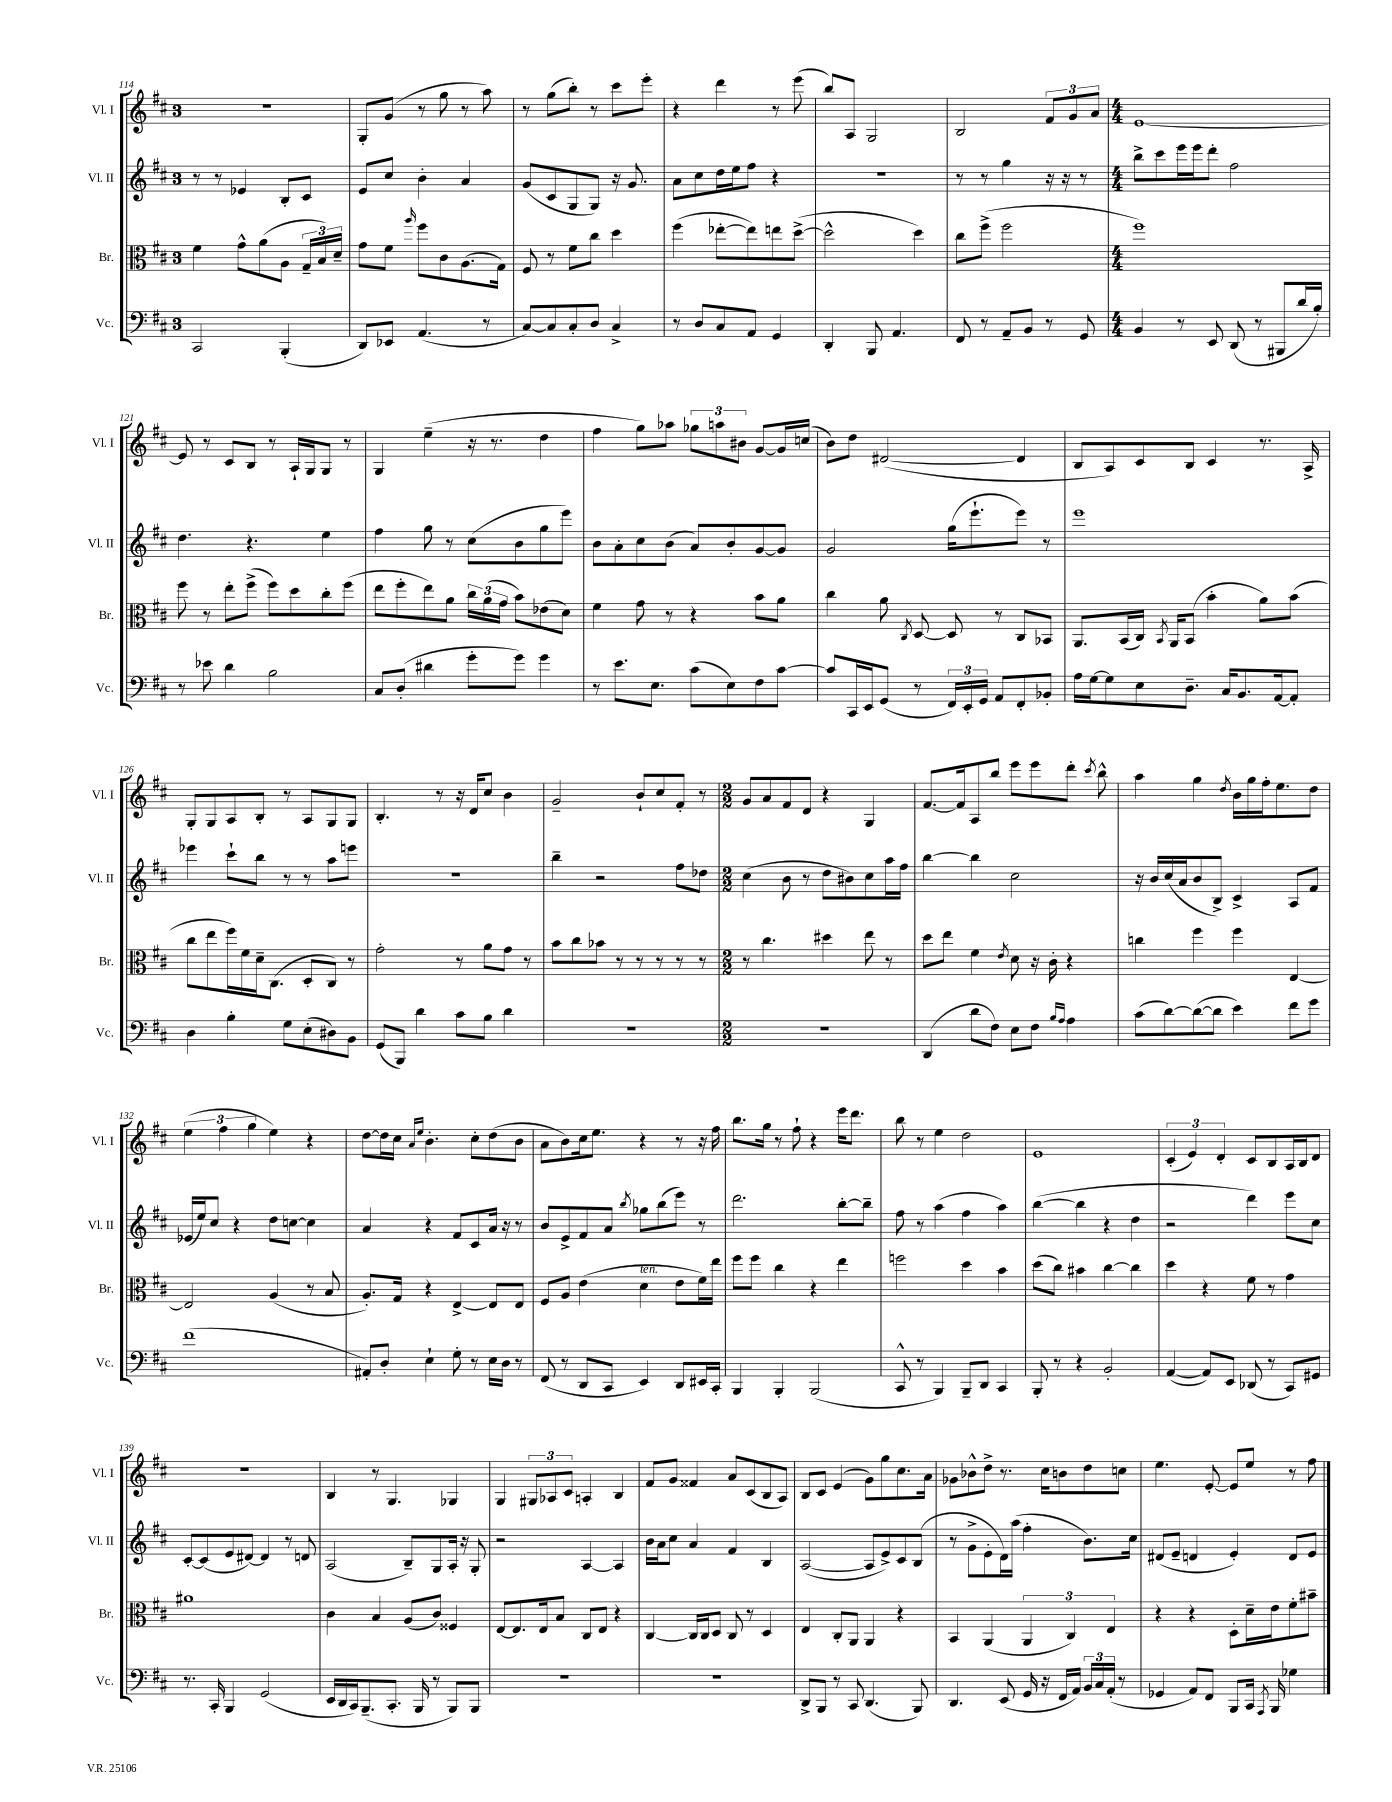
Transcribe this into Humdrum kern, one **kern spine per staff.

**kern	**kern	**kern	**kern
*part4	*part3	*part2	*part1
*staff4	*staff3	*staff2	*staff1
*I"Vc.	*I"Br.	*I"Vl. II	*I"Vl. I
*I'Vc.	*I'Br.	*I'Vl. II	*I'Vl. I
*clefF4	*clefC3	*clefG2	*clefG2
*k[f#c#]	*k[f#c#]	*k[f#c#]	*k[f#c#]
*M3/4	*M3/4	*M3/4	*M3/4
=114	=114	=114	=114
2CC#/	4f#\	8r	2.r
.	.	8r	.
.	8g^^\L	4e-X/	.
.	(8a\	.	.
(4BBB'/	8A\J	8B'/L	.
.	24G~/LL	8c#/J	.
.	24B/)	.	.
.	24d~/JJ	.	.
=115	=115	=115	=115
8DD/L)	8g\L	8e/L	8G'/L
8EE-X/J	8f#\J	8cc#/J	(8g/J
.	16qqaa/	.	.
(4.AA/	8ff#\L	4b'\	8r
.	8c#\	.	8gg\
.	(8.A\	4a/	8r
8r	.	.	8aa\)
.	16G\Jk)	.	.
=116	=116	=116	=116
[8C#/L)	8F#/	(8g/L	8r
8C#/]	8r	8c#/	(8gg\L
8C#'/	8f#\L	8G/	8bb'\J)
8D/J	8cc#\J	8G/J)	8r
4C#^/	4dd\	16r	8ccc#\L
.	.	8.g/	.
.	.	.	8eee'\J
=117	=117	=117	=117
8r	(4ff#\	8a\L	4r
8D/L	.	8cc#\	.
8C#/	[8ee-X'\L	16dd\L	4ddd\
.	.	16ee\J	.
8AA/J	8ee-\])	8ff#\J	.
4GG/	8een\	4r	8r
.	([8dd^\J	.	(8eee\
=118	=118	=118	=118
4DD'/	2dd^^\]	2.r	8bb/L)
.	.	.	8A/J
8BBB/	.	.	2G/
4.AA/	.	.	.
.	4dd\)	.	.
=119	=119	=119	=119
8FF#/	8cc#\L	8r	2B/
8r	(8ff#^\J	8r	.
8AA~/L	2ff#\	4gg\	.
8BB/J	.	.	.
8r	.	16r	12f#/L
.	.	16r	.
.	.	.	12g/
8GG/	.	8r	.
.	.	.	12a/J
=120	=120	=120	=120
*M4/4	*M4/4	*M4/4	*M4/4
4BB/	1ff#)	8bb^\L	[1e
.	.	8ccc#\	.
8r	.	16eee\L	.
.	.	16eee\J	.
8EE/	.	8ddd'\J	.
(8DD/	.	2ff#\	.
8r	.	.	.
8BBB#X/L	.	.	.
16d/L	.	.	.
16B'/JJ)	.	.	.
!!LO:LB:g=z
=121	=121	=121	=121
8r	8ff#\	4.dd\	8e/]
8e-X\	8r	.	8r
4d\	8ee'\L	.	8c#/L
.	(8ff#^\J	4.r	8B/J
2B\	8ff#\L)	.	8r
.	8dd\	.	16A`/LL
.	.	.	16G/J
.	8cc#'\	4ee\	8G/J
.	(8ff#\J	.	8r
=122	=122	=122	=122
8C#/L	8ee\L	4ff#\	4G/
(8D'/J	8ff#'\	.	.
4d#X\	8ee\)	8gg\	(4ee~\
.	8a\J	8r	.
8g'\L	24cc#\LL	(8cc#\L	16r
.	(24a\	.	.
.	.	.	8.r
.	24g\JJ	.	.
8g\J)	8b\L)	8b\	.
4g\	(8e-X\	8gg\	4dd\
.	8d\J)	8eee\J)	.
=123	=123	=123	=123
8r	4f#\	8b\L	4ff#\
8.e\L	.	8a'\	.
.	8g\	8cc#\	8gg\L)
8.E\J	.	.	.
.	8r	(8b\J	8aa-X\J
(8c#\L	4r	8a/L)	12gg-X\L
.	.	.	12aan\
8E\)	.	8b'/	.
.	.	.	12b#X\J
8F#\	8b\L	[8g/	[8g/L
[8c#\J	8a\J	8g/J]	16g/L]
.	.	.	(16ccn/JJ
=124	=124	=124	=124
8c#/L]	4cc#\	2g/	8b\L)
16CC#/L	.	.	8dd\J
16EE/J	.	.	.
(8GG/J	8a\	.	([2d#X/
.	8qC#/	.	.
8r	[8D/	.	.
24FF#/LL)	8D/]	(16gg\KL	.
24EE'/	.	.	.
.	.	8.eee`\	.
24GG/JJ	.	.	.
8AA/L	8r	.	.
8FF#'/	8C#/L	8eee\J)	4d#/]
8BB-X'/J	8BB-X/J	8r	.
=125	=125	=125	=125
16A\LL	8.AA/L	1eee	8B/L
[16G\J	.	.	.
8G\]	.	.	8A/)
.	(16BB/L	.	.
8E\	16C#/JJ)	.	8c#/
.	8qBB/	.	.
.	16AA/KL	.	.
8.D~\J	(8BB/J	.	8B/J
.	4b'\	.	4c#/
16C#/KL	.	.	.
8.BB/	.	.	.
.	8a\L)	.	8.r
[16AA/k	.	.	.
8AA'/J]	(8b\J	.	.
.	.	.	16A^/
!!LO:LB:g=z
=126	=126	=126	=126
4D\	8cc#\L	4eee-X\	8G'/L
.	8ee\	.	8G/
4B'\	16ff#\L)	8ccc#`\L	8A/
.	16f#\	.	.
.	16d~\J	8bb\J	8B'/J
.	(8.C#\J	.	.
8G\L	.	8r	8r
(8E'\	8D'/L	8r	8A/L
8D#X\)	8C#/J)	8aa\L	8G/
8BB\J	8r	8eeen\J	8G/J
=127	=127	=127	=127
(8GG/L	2g'\	1r	4.B'/
8BBB/J)	.	.	.
4d\	.	.	.
.	.	.	8r
8c#\L	8r	.	16r
.	.	.	16d/KL
8B\J	8a\L	.	8cc#/J
4d\	8g\J	.	4b\
.	8r	.	.
=128	=128	=128	=128
1r	8b\L	4bb~\	2g~/
.	8cc#\	.	.
.	8b-X\J	2r	.
.	8r	.	.
.	8r	.	8b`/L
.	8r	.	8cc#/
.	8r	8ff#\L	8f#'/J
.	8r	8dd-X\J	8r
=129	=129	=129	=129
*M2/2	*M2/2	*M2/2	*M2/2
1r	8r	(4cc#\	8g/L
.	4.cc#\	.	8a/
.	.	8b\	8f#/
.	.	8r	8d/J
.	4dd#X\	8dd\L	4r
.	.	8b#X\)	.
.	8ee\	8cc#\	4G/
.	8r	16aa\L	.
.	.	16ff#\JJ	.
=130	=130	=130	=130
(4DD/	8dd\L	[4bb\	[8.f#/L
.	8ee\J	.	.
.	.	.	16f#/k]
8d\L	4f#\	4bb\]	8A/
8F#\J)	.	.	8bb/J
.	8qe/	.	.
8E\L	8d\	2cc#\	8eee\L
8F#\J	16r	.	8eee\
.	16c#'\	.	.
16qqB/LL	.	.	.
16qqA/JJ	.	.	.
4A\	4r	.	8ddd'\J
.	.	.	8qccc#/
.	.	.	8bb^^\
=131	=131	=131	=131
(8c#\L	4ccn\	16r	4aa\
.	.	16b/LL	.
[8d\)	.	(16cc#/	.
.	.	16a/J	.
(8d\_	4ff#\	8b/	4gg\
8d\J]	.	8B^/J)	.
.	.	.	8qdd/
4e\)	4ff#\	4c#^/	16b\LL
.	.	.	16gg\
.	.	.	16ff#'\J
.	.	.	8.ee\
8f#\L	[4E/	8A/L	.
8g\J	.	8f#/J	8dd\J
!!LO:LB:g=z
=132	=132	=132	=132
(1f#	2E/]	(16e-X/LL	(6ee\
.	.	16ee/J)	.
.	.	8cc#/J	.
.	.	.	6ff#\
.	.	4r	.
.	.	.	6gg\
.	(4A/	8dd\L	4ee\)
.	.	[8ccn\J	.
.	8r	4cc\]	4r
.	8B/	.	.
=133	=133	=133	=133
8AA#X'/L)	8.A'/L)	4a/	[8dd\L
8D'/J	.	.	16dd\L]
.	16G/Jk	.	16cc#\JJ
.	.	.	16qqa/LL
.	.	.	16qqee/JJ
4E`\	4r	4r	4.b'\
8G'\	[4E^/	8f#/L	.
8r	.	8c#/	8cc#'\L
16E\LL	8E/L]	16a/Jk	(8dd\
16D\JJ	.	16r	.
8r	8E/J	8r	8b\J
=134	=134	=134	=134
(8FF#/	8F#/L	8b/L	8a\L
8r	8A/J	8e^/	8b\)
8DD/L	(4e\	8f#/	16cc#\k
.	.	.	8.ee\J
8CC#/J	.	8a/J	.
.	.	8qbb/	.
!	!LO:TX:a:i:t=ten.	!	!
4EE/)	4d\	8gg-X\L	4r
.	.	(8bb\	.
8DD/L	8e\L	8eee\J)	8r
16EE#X/L	16f#\L)	8r	16r
16CC#'/JJ	16ee\JJ	.	16ff#\
=135	=135	=135	=135
4BBB/	8ff#\L	2.ddd\	8.bb\L
.	8ff#\J	.	.
.	.	.	16gg\Jk
4BBB'/	4cc#\	.	8r
.	.	.	8ff#`\
(2BBB/	4r	.	4r
.	4ee\	[8bb'\L	16eee\KL
.	.	.	8.ddd\J
.	.	8bb~\J]	.
=136	=136	=136	=136
8CC#^^/	2ffn\	8ff#\	8bb\
8r	.	8r	8r
4BBB/)	.	(4aa\	4ee\
8BBB~/L	4dd\	4ff#\	2dd\
8DD/J	.	.	.
4CC#/	4b\	4aa\)	.
=137	=137	=137	=137
8BBB'/	(8dd\L	([4bb\	1e
8r	8cc#\J)	.	.
4r	4b#X\	4bb\]	.
2BB'/	[4cc#\	4r	.
.	4cc#\]	4dd\	.
=138	=138	=138	=138
([4AA/	4dd\	2r	(6c#'/
.	.	.	6e/)
8AA/L])	4r	.	.
.	.	.	6d'/
8EE/J	.	.	.
(8DD-X/	8f#\	4ddd\)	8c#/L
8r	8r	.	8B/
8CC#/L)	4g\	8eee\L	16A/L
.	.	.	16B/J
8GG#X/J	.	8cc#\J	8d/J
!!LO:LB:g=z
=139	=139	=139	=139
8.r	1a#X	[8c#'/L	1r
.	.	(8c#/]	.
16CC#'/	.	.	.
4BBB/	.	8e/	.
.	.	[8d#X/J)	.
(2GG/	.	4d#/]	.
.	.	8r	.
.	.	8dn/	.
=140	=140	=140	=140
16EE/LL	4c#\	(2A/	4B/
16DD/	.	.	.
16CC#/J)	.	.	.
(8.BBB~/	.	.	.
.	4B/	.	8r
8.CC#'/J	.	.	4.G/
.	(8A/L	8B~/L)	.
16BBB/	.	.	.
8r	8c#/J)	8G/	.
8BBB/L)	4F##X/	16A'/Jk	4G-X/
.	.	16r	.
8BBB/J	.	8G'/	.
=141	=141	=141	=141
1r	[8E/L	2r	4G/
.	8.E/]	.	.
.	.	.	12G#X/L
.	16E/k	.	.
.	.	.	12A-X/
.	8B/J	.	.
.	.	.	12c#/J
.	8C#/L	[4A/	4An'/
.	8E/J	.	.
.	4r	4A/]	4B/
=142	=142	=142	=142
1r	[4C#/	16b\LL	8f#/L
.	.	16a\J	.
.	.	8cc#\J	8g/J
.	16C#/LL]	4a/	4f##X/
.	16C#/J	.	.
.	8D/J	.	.
.	8C#/	4f#/	8a/L
.	8r	.	(8c#/
.	4D/	4B/	8B/
.	.	.	8A/J)
=143	=143	=143	=143
8DD^/L	4E/	([2A/	8B/L
8BBB/J	.	.	8c#/J
8r	8C#'/L	.	(4e/
8CC#/	8AA/J	.	.
(4.DD/	4AA/	8A/L]	8g\L)
.	.	8e^/)	8gg\
.	4r	8c#/	8.cc#\
8BBB/)	.	(8B/J	.
.	.	.	16a\Jk
=144	=144	=144	=144
4.DD/	4BB/	8r	8g-X\L
.	.	8g^\L	8b-X^^\
.	(4AA/	8e'\	8dd^\J
(8EE/	.	16d\L)	8.r
.	.	(16aa\JJ	.
16GG/	6AA/	4ff#'\	.
16r	.	.	16cc#\KL
16FF#/LL	.	.	8bn\
.	6C#/)	.	.
16AA/JJ)	.	.	.
24BB/LL	.	8.b\L)	8dd\
24C#/	.	.	.
(24AA'/JJ	6E/	.	.
8r	.	.	8ccn\J
.	.	16cc#\Jk	.
=145	=145	=145	=145
4GG-X/	4r	(8d#X/L	4.ee\
.	.	8e~/J	.
8AA/L)	4r	4dn/	.
8FF#/J	.	.	[8e'/
8BBB/L	8D'\L	4e'/)	8e/L]
16CC#/Jk	16d~\L	.	8ee/J
8qAAA/	.	.	.
16BBB/	16e\J	.	.
4G-X\	8f#'\	8d/L	8r
.	8b#X~\J	8e/J	8ff#\
==	==	==	==
*-	*-	*-	*-
